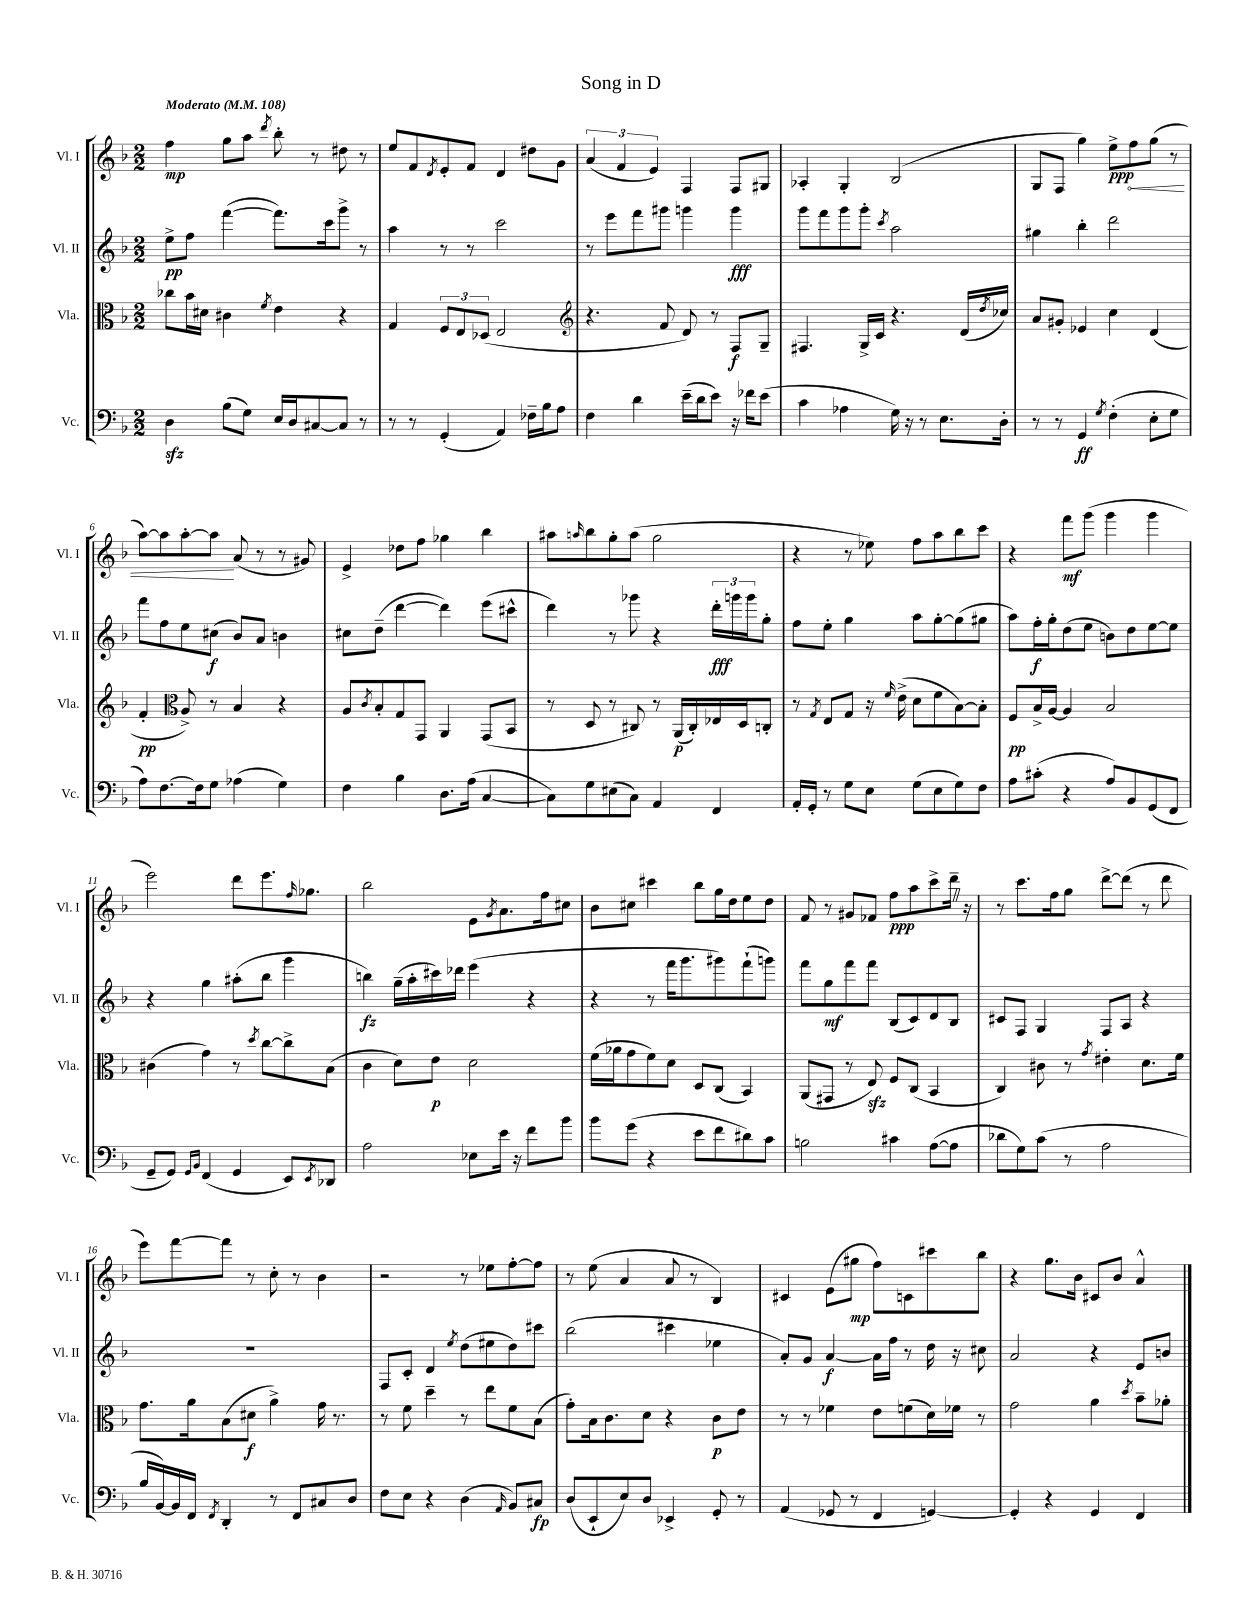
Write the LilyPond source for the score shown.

\header { title = "Song in D" }
<<
\new StaffGroup <<
\new Staff = "s0" \with { instrumentName = "Vl. I" shortInstrumentName = "Vl. I" } {
    \clef treble \key f \major \numericTimeSignature \time 2/2 \tempo "Moderato" 4 = 108
    f''4\mp g''8 a''8 \acciaccatura { d'''8 } bes''8-. r8 dis''8 r8 |
    e''8 f'8 \acciaccatura { d'8 } e'8-. f'8 d'4 dis''8 g'8 |
    \tuplet 3/2 { a'4( f'4 e'4) } f4 f8 gis8 |
    aes4-. g4-. bes2( |
    g8 f8 g''4) e''8->\ppp \once \override Hairpin.circled-tip = ##t f''8\< g''8( r8 |
    a''8~) a''8 a''8~-. a''8\! a'8( r8 r8 gis'8) |
    e'4-> des''8 f''8 ges''4 bes''4 |
    ais''8 \grace { a''16 } bes''8 g''8-. a''8( g''2 |
    r4 r8 ees''8) f''8 a''8 bes''8 c'''8 |
    r4 f'''8\mf g'''8( g'''4 g'''4 |
    e'''2) d'''8 e'''8. \grace { f''16 } ges''8. |
    bes''2 e'8 \acciaccatura { g'8 } a'8. f''16 cis''8 |
    bes'8 cis''8 cis'''4 bes''8 g''16 d''16 e''8 d''8 |
    f'8 r8 gis'8 fes'8 f''8\ppp a''8 c'''8-> d'''16-- \once \override BreathingSign.text = \markup { \musicglyph "scripts.caesura.straight" } \breathe r16 |
    r8 c'''8. f''16 g''8 d'''8~-> d'''8( r8 d'''8 |
    e'''8) f'''8~ f'''8 r8 c''8-. r8 bes'4 |
    r2 r8 ees''8 f''8~-. f''8 |
    r8 e''8( a'4 a'8 r8 bes4) |
    cis'4 e'8( gis''8\mp f''8) c'8 cis'''8 bes''8 |
    r4 g''8. bes'16 cis'8 bes'8 a'4-^ \bar "|." |
}
\new Staff = "s1" \with { instrumentName = "Vl. II" shortInstrumentName = "Vl. II" } {
    \clef treble \key f \major \numericTimeSignature \time 2/2
    e''8->\pp f''8 f'''4~( f'''8.) c'''16 g'''8-> r8 |
    a''4 r8 r8 c'''2 |
    r8 e'''8 f'''8 gis'''8 g'''4 g'''4\fff |
    g'''8 f'''8 g'''8 g'''8-. \acciaccatura { c'''8 } a''2 |
    gis''4 bes''4-. d'''2 |
    f'''8 f''8 e''8 cis''8\f( bes'8) a'8 b'4 |
    cis''8 d''8--( d'''4~ d'''4) e'''8( cis'''8-^ |
    d'''4) r8 ges'''8 r4 \tuplet 3/2 { d'''16-.\fff g'''16 g'''16 } g''8-. |
    f''8 e''8-. g''4 a''8 g''8~-. g''8( gis''8 |
    a''8) f''16-.\f g''16-. d''8( e''8 b'8) d''8 e''8~ e''8 |
    r4 g''4 ais''8-.( bes''8 g'''4 |
    b''4\fz) g''16--( a''16-. cis'''16) des'''16 e'''4( r4 |
    r4 r8 f'''16 g'''8. gis'''8) f'''8-!( g'''8) |
    f'''8 g''8\mf f'''8 f'''8 bes8( c'8) d'8 bes8 |
    cis'8 f8 g4 f8 a8 r4 |
    R1 |
    f8 c'8-. d'4 \acciaccatura { e''8 } d''8( eis''8 d''8) cis'''8 |
    bes''2( cis'''4 ees''4 |
    a'8-.) g'8 a'4~\f a'16 f''16 r8 d''16 r16 cis''8 |
    a'2 r4 e'8 b'8 \bar "|." |
}
\new Staff = "s2" \with { instrumentName = "Vla." shortInstrumentName = "Vla." } {
    \clef alto \key f \major \numericTimeSignature \time 2/2
    ces''8 bes'16 dis'16 cis'4 \acciaccatura { f'8 } e'4 r4 |
    g4 \tuplet 3/2 { f8 e8 des8( } e2 |
    \clef treble r4. f'8 d'8) r8 f8\f g8-- |
    fis4. g16-> c'16 r4. d'16( \acciaccatura { d''8 } ces''16) |
    a'8 gis'8-. ees'4 c''4 d'4( |
    f'4-.\pp \clef alto a8->) r8 bes4 r4 |
    a8 \acciaccatura { c'8 } bes8-. g8 g,8 a,4 g,8( bes,8 |
    r8 d8 r8 cis8) r8 a,16\p( cis16-.) ees16 d16 c8-. |
    r8 \acciaccatura { g8 } e8 g8 r16 \grace { f'16 } e'16->( d'8 f'8 bes8~) bes8-. |
    f8\pp bes16-> a16~ a4 bes2 |
    cis'4( g'4) r8 \acciaccatura { d''8 } c''8~ c''8-> bes8( |
    c'4 d'8) e'8\p d'2 |
    f'16( aes'16 g'8 f'8) d'8 d8 c8( bes,4) |
    a,8( gis,8 r8 e8\sfz) f8 c8( bes,4 |
    c4) cis'8 r8 \acciaccatura { g'8 } eis'4-. d'8. f'16 |
    g'8. a'16 bes8( dis'8\f a'4->) g'16 r8. |
    r8 f'8 d''4-- r8 e''8 f'8 bes8( |
    g'8-.) bes16 c'8. d'8 r4 c'8\p e'8 |
    r8 r8 fes'4 e'8 f'8( d'16) fes'16 r8 |
    g'2 a'4 \acciaccatura { d''8 } bes'8-- aes'8-. \bar "|." |
}
\new Staff = "s3" \with { instrumentName = "Vc." shortInstrumentName = "Vc." } {
    \clef bass \key f \major \numericTimeSignature \time 2/2
    d4\sfz bes8( g8) e16 d16 cis8~ cis8 r8 |
    r8 r8 g,4-.( a,4) fes16-- bes16 a8 |
    f4 d'4 e'16--( d'16 e'8) r16 fes'16 e'8( |
    c'4 aes4 g16) r16 r8 e8. d16-. |
    r8 r8 g,4\ff \acciaccatura { g8 } f4-.( e8-. g8 |
    a8) f8.~ f16 g8 aes4( g4) |
    f4 bes4 d8. a16( c4~ |
    c8) g8 eis8( c8) a,4 f,4 |
    a,16-. g,16-. r8 g8 e8 g8( e8 g8) f8 |
    a8 cis'8-.( r4 a8) bes,8 g,8( f,8 |
    g,8-- g,8) \grace { g,16 bes,16 } f,4( g,4 e,8) \acciaccatura { e,8 } des,8 |
    a2 ees8 e'16 r16 f'8 bes'8 |
    bes'8 g'8( r4 e'8 f'8 dis'8) c'8 |
    b2 cis'4 a8~( a8 |
    des'8 g8) c'8( r8 a2 |
    bes16 bes,16~) bes,16 f,16 \acciaccatura { f,8 } d,4-. r8 f,8 cis8 d8 |
    f8 e8 r4 d4( \grace { a,16 } bes,8) cis8\fp |
    d8( e,8-! e8) d8 ees,4-> g,8-. r8 |
    a,4( ges,8 r8 f,4 g,4~) |
    g,4-. r4 g,4 f,4 \bar "|." |
}
>>
>>
